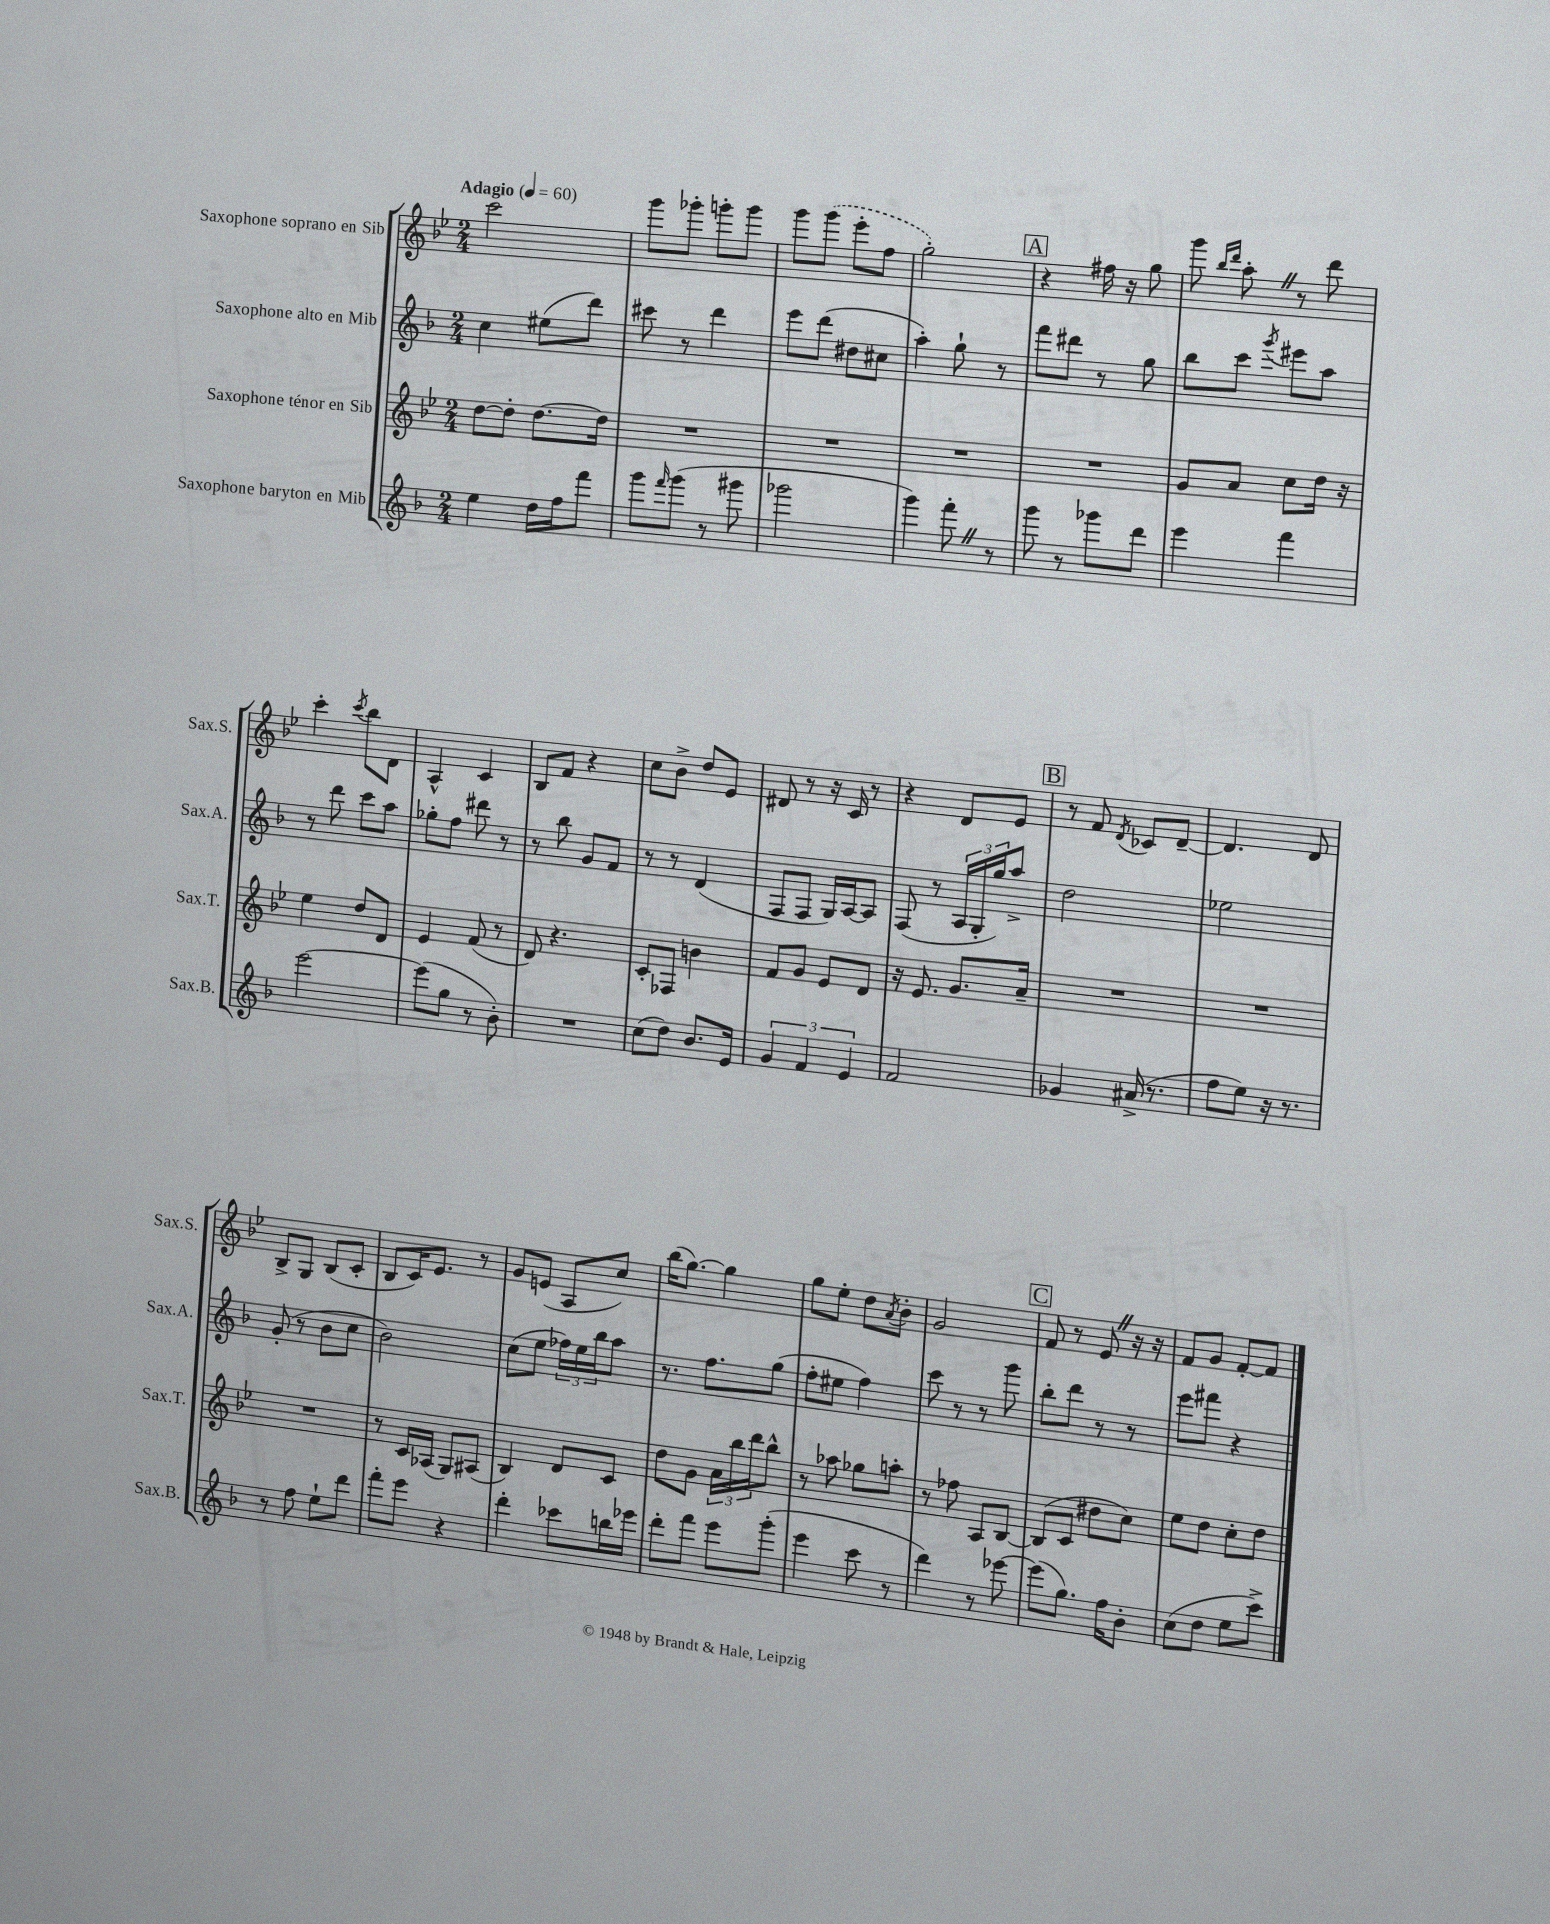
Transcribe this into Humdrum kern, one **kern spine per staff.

**kern	**kern	**kern	**kern
*part4	*part3	*part2	*part1
*staff4	*staff3	*staff2	*staff1
*I"Saxophone baryton en Mib	*I"Saxophone ténor en Sib	*I"Saxophone alto en Mib	*I"Saxophone soprano en Sib
*I'Sax.B.	*I'Sax.T.	*I'Sax.A.	*I'Sax.S.
*clefG2	*clefG2	*clefG2	*clefG2
*k[b-]	*k[b-e-]	*k[b-]	*k[b-e-]
*M2/4	*M2/4	*M2/4	*M2/4
*MM60	*MM60	*MM60	*MM60
=1	=1	=1	=1
!	!	!	!LO:TX:a:B:t=Adagio
4ee\	[8dd\L	4cc\	2ccc\
.	8dd'\J]	.	.
16dd\LL	[8.dd\L	(8ee#X\L	.
16ff\J	.	.	.
8fff\J	.	8ddd\J)	.
.	16dd\Jk]	.	.
=2	=2	=2	=2
8ggg\L	2r	8ccc#X\	8ggg\L
16qqfff/	.	.	.
(8ggg\J	.	8r	8ggg-X'\J
8r	.	4ddd\	8gggn'\L
8ggg#X\	.	.	8ggg\J
=3	=3	=3	=3
2ggg-X\	2r	8eee\L	8ggg\L
.	.	(8ddd\J	(8ggg\J
.	.	8dd#X\L	8eee-'\L
.	.	8cc#X\J	8ff\J
=4	=4	=4	=4
4ggg\)	2r	4aa'\)	2gg'\)
8fff'Z\	.	8gg`\	.
8r	.	8r	.
!!LO:REH:place=s1:t=A
=5	=5	=5	=5
8ggg\	2r	8fff\L	4r
8r	.	8ddd#X\J	.
8ggg-X\L	.	8r	16ff#X\
.	.	.	16r
8ddd\J	.	8gg\	8gg\
=6	=6	=6	=6
4eee\	8g/L	8bb-\L	8ggg\
.	.	.	16qqbb-/LL
.	.	.	16qqddd/JJ
.	8a/J	8ccc\J	8aa'Z\
.	.	8qggg/	.
4fff\	8cc\L	8eee#X\L	8r
.	16dd\Jk	8aa\J	8ddd\
.	16r	.	.
!!LO:LB:g=z
=7	=7	=7	=7
[2eee\	4ee-\	8r	4ccc'\
.	.	8ddd\	.
.	.	.	8qccc/
.	8dd/L	8ccc\L	8bb-\L
.	8d/J	8aa\J	8d\J
=8	=8	=8	=8
(8eee\L]	4e-/	8gg-X'\L	4A^^/
8gg\J	.	8ff\J	.
8r	(8f/	8ddd#X\	4c/
8b-'\)	8r	8r	.
=9	=9	=9	=9
2r	8d/)	8r	8B-/L
.	4.r	8bb-\	8f/J
.	.	8g/L	4r
.	.	8f/J	.
=10	=10	=10	=10
(8cc\L	8c'/L	8r	8cc\L
8dd\J)	8F-X/J	8r	8b-^\J
8.b-/L	4bn\	(4d/	8dd/L
.	.	.	8e-/J
16e/Jk	.	.	.
=11	=11	=11	=11
6g/	8f/L	8F/L	8d#X/
.	8g/J	8F/J	8r
6f/	.	.	.
.	8e-/L	16G/LL)	16r
.	.	[16A/J	16c/
6e/	.	.	.
.	8d/J	8A/J]	8r
=12	=12	=12	=12
2f/	16r	(8F/	4r
.	8.e-/	.	.
.	.	8r	.
.	8.g/L	24A/LL	8d/L
.	.	24G'/	.
.	.	24gg/J)	.
.	.	8aa^/J	8e-/J
.	16a~/Jk	.	.
!!LO:REH:place=s1:t=B
=13	=13	=13	=13
4g-X/	2r	2dd\	8r
.	.	.	8f/
.	.	.	8qd/
(16a#X^/	.	.	8c-X/L
8.r	.	.	.
.	.	.	[8d~/J
=14	=14	=14	=14
8ff\L	2r	2ee-X\	4.d/]
8ee\J)	.	.	.
16r	.	.	.
8.r	.	.	.
.	.	.	8d/
!!LO:LB:g=z
=15	=15	=15	=15
8r	2r	(8g'/	8B-^/L
8ff\	.	8r	8G/J
8ee`\L	.	8b-\L	(8B-/L
8ddd\J	.	8cc\J	8c'/J
=16	=16	=16	=16
8fff'\L	8r	2b-\)	8B-/L
8eee\J	16c/LL	.	16c/K)
.	(16A-X/JJ	.	8.e-/J
4r	8G/L)	.	.
.	(8A#X/J	.	8r
=17	=17	=17	=17
4ddd'\	4B-/)	(8cc\L	8g/L
.	.	8ee\J	(8en/J
8ccc-X\L	8d/L	24ff-X\LL)	8A/L
.	.	24ee\	.
.	.	24bb-\J	.
16bbn\L	8c/J	8aa\J	8cc/J)
16eee-X\JJ	.	.	.
=18	=18	=18	=18
8ddd'\L	8dd\L	8.r	(16bb-\KL
.	.	.	[8.gg\J)
8fff\J	8g\J	.	.
.	.	8.ff\L	.
8eee\L	24a\LL	.	4gg\]
.	24bb-\	.	.
.	24ddd\J	.	.
(8ggg'\J	8bb-^^\J	(8gg\J	.
=19	=19	=19	=19
4eee\	8r	8ff'\L	8gg\L
.	8aa-X\	8ee#X\J	8ee-'\J
8ccc\	8gg-X\L	4ff\)	8dd\L
.	.	.	8qa/
8r	8aan'\J	.	8b-'\J
=20	=20	=20	=20
4ddd\)	8r	8ccc\	2g/
.	8ff-X\	8r	.
8r	8A/L	8r	.
[8eee-X\	[8B-/J	8ggg\	.
!!LO:REH:place=s1:t=C
=21	=21	=21	=21
(8eee-\L]	(8B-/L]	8bb-'\L	8f/
8.gg\J)	8c/J	8ddd\J	8r
.	8dd#X\L	8r	8e-Z/
16ff\KL	.	.	.
8b-'\J	8cc\J)	8r	16r
.	.	.	16r
=22	=22	=22	=22
(8cc\L	8ee-\L	8eee\L	8f/L
8dd\J	8dd\J	8fff#X\J	8g/J
8ee\L	8cc'\L	4r	[8f'/L
8ccc^\J)	8dd\J	.	8f/J]
==	==	==	==
*-	*-	*-	*-
